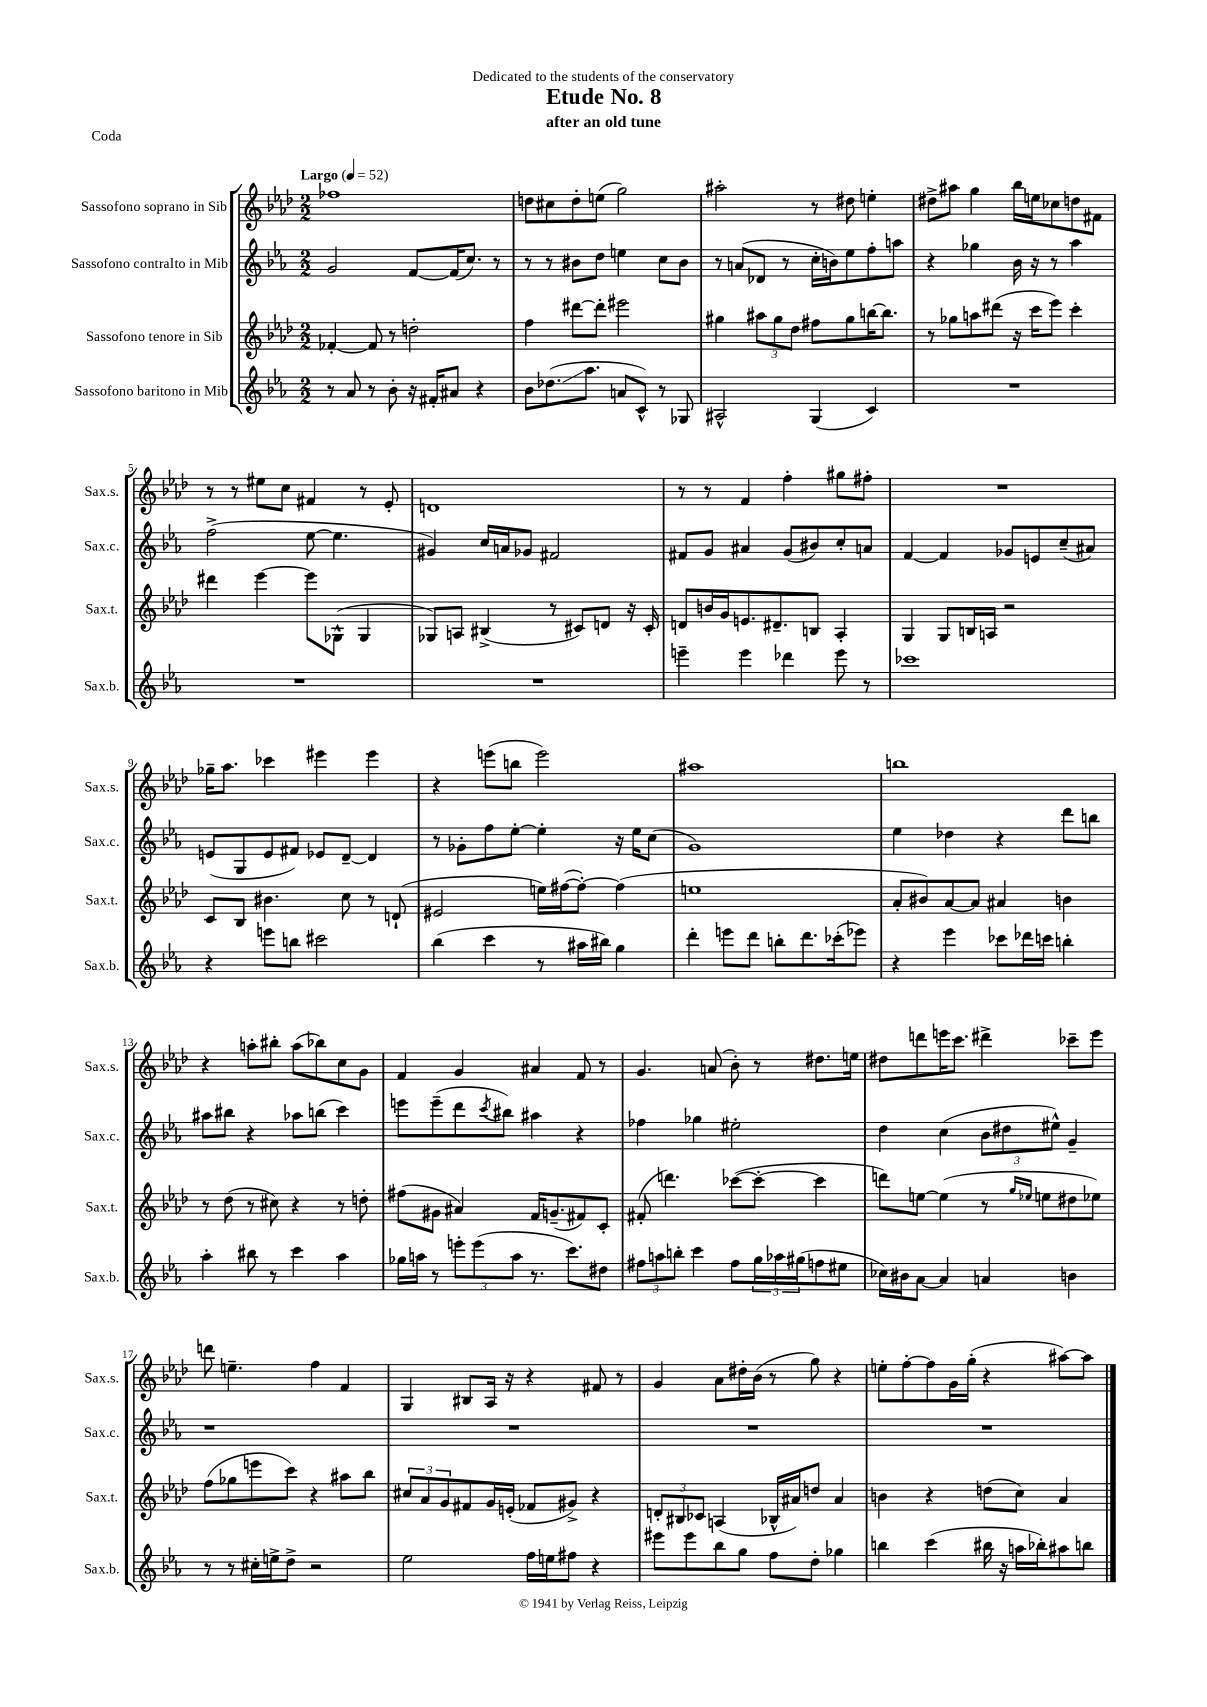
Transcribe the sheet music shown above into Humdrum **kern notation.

**kern	**kern	**kern	**kern
*staff4	*staff3	*staff2	*staff1
*clefG2	*clefG2	*clefG2	*clefG2
*k[b-e-a-]	*k[b-e-a-d-]	*k[b-e-a-]	*k[b-e-a-d-]
*M2/2	*M2/2	*M2/2	*M2/2
*MM52	*MM52	*MM52	*MM52
8r	[4f-'	2g	1ff-
8a-	.	.	.
8r	8f-]	.	.
8b-'	8r	.	.
16r	2dd'	[8f	.
16f#'	.	.	.
8a#	.	(16f]	.
.	.	8.cc)	.
4r	.	.	.
.	.	8r	.
=	=	=	=
8b-	4ff	8r	8dd
(8.dd-	.	8r	8cc#
.	[8ddd#	8b#	8dd'
8.aa-	.	.	.
.	8ddd#']	8dd	(8ee
8a	2eee#	4ee	2gg)
8c^^)	.	.	.
8r	.	8cc	.
8G-	.	8b#	.
=	=	=	=
2A#^^	4gg#	8r	2aa#'
.	.	(8a	.
.	12aa#	8d-	.
.	12gg#	.	.
.	.	8r	.
.	12dd-	.	.
(4G	8ff#	16cc'	8r
.	.	16b)	.
.	8gg#	8ee-	8dd#
4c)	[16bb	8ff'	4ee'
.	8.bb]	.	.
.	.	8aa	.
=	=	=	=
1r	8r	4r	8dd#^
.	8gg-	.	8aa#
.	8aa	4gg-	4gg
.	(8ddd#	.	.
.	16r	16b-	16bb-
.	16ccc	16r	16ee
.	8eee-)	8r	8cc-
.	4ccc'	4aa-	8dd
.	.	.	8f#
=	=	=	=
1r	4ddd#	(2ff^	8r
.	.	.	8r
.	[4eee-	.	8ee#
.	.	.	8cc
.	8eee-]	[8ee-	4f#
.	(8G-^^	4.ee-]	.
.	4G-	.	8r
.	.	.	8e-'
=	=	=	=
1r	8G-)	4g#)	1d
.	8A	.	.
.	(4B#^	16cc	.
.	.	16a	.
.	.	8g-	.
.	8r	2f#	.
.	8c#)	.	.
.	8d	.	.
.	16r	.	.
.	16c#'	.	.
=	=	=	=
4eee~	8d	8f#	8r
.	16b	8g	8r
.	16g	.	.
4eee	8.e	4a#	4f
.	8.d#~	.	.
4ddd-	.	(8g	4ff'
.	8B	8b#)	.
8eee	4A-'	8cc'	8gg#
8r	.	8a	8ff#'
=	=	=	=
1ccc-	4G	[4f	1r
.	8G	4f]	.
.	16B	.	.
.	16A	.	.
.	2r	8g-	.
.	.	8e	.
.	.	(8cc~	.
.	.	8a#)	.
=	=	=	=
4r	8c	(8e	16gg-~
.	.	.	8.aa-
.	8B-	8G	.
8eee	4.b#	8e	4ccc-
8bb	.	8f#)	.
2ccc#	.	8e-	4eee#
.	8cc	[8d~	.
.	8r	4d]	4eee#
.	(8d`	.	.
=	=	=	=
(4bb-	2e#	8r	4r
.	.	8g-'	.
4ccc	.	8ff	(8eee
.	.	[8ee-'	8bb
8r	16ee)	4ee-']	2eee)
.	([16ff#	.	.
16aa#	8ff#'_)	.	.
16bb#)	.	.	.
4gg	(4ff#]	16r	.
.	.	16ee-	.
.	.	(8cc	.
=	=	=	=
4ddd'	1ee	1g)	1aa#
8eee	.	.	.
8ddd	.	.	.
8bb'	.	.	.
8.ddd	.	.	.
(16ccc-'	.	.	.
8eee-)	.	.	.
=	=	=	=
4r	8a-'	4ee-	1bb
.	8b#)	.	.
4eee-	[8a-	4dd-	.
.	8a-]	.	.
8ccc-	4a#	4r	.
16ddd-	.	.	.
16ccc	.	.	.
4bb'	4b	8ddd	.
.	.	8bb	.
=	=	=	=
4aa-'	8r	8aa#	4r
.	(8dd-	8bb#	.
8bb#	8r	4r	8aa'
8r	8cc#)	.	8bb#'
4ccc	4r	8aa-	(8aa
.	.	(8bb	8bb-)
4aa-	8r	4ccc)	8cc
.	8dd'	.	8g
=	=	=	=
16gg-	(8ff#	8eee	4f
16aa	.	.	.
8r	8g#	(8eee~	.
12eee'	4a#)	8ddd	4g
(12eee	.	.	.
.	.	8qccc	.
.	.	8bb#)	.
12aa	.	.	.
8.r	16f	4aa#	4a#
.	(8.g~	.	.
8.ccc)	.	.	.
.	8f#)	4r	8f
8dd#	8c'	.	8r
=	=	=	=
12ff#	(8f#'	4ff-	4.g
12aa	.	.	.
.	4.ddd)	.	.
12bb'	.	.	.
4ccc	.	4gg-	.
.	.	.	(8a
8ff#	([8ccc-	2ee#'	8b-')
24gg	8ccc-'_	.	8r
24aa-	.	.	.
(24gg#	.	.	.
8ff	4ccc-]	.	8.dd#
8ee#	.	.	.
.	.	.	16ee
=	=	=	=
16cc-)	8ddd)	4dd	8dd#
16b#	.	.	.
[8a-	[8ee	.	8ddd
4a-]	(4ee]	(4cc	16eee
.	.	.	8.ccc
4a	8r	12b-	4ddd#^
.	.	12dd#	.
.	16qqgg	.	.
.	16qqee-	.	.
.	8ee	.	.
.	.	12ee#^^)	.
4b	8dd#	4g~	8ccc-~
.	8ee-)	.	8eee
=	=	=	=
8r	(8ff	1r	8ddd
8r	8gg-	.	4.ee~
16cc#'	8eee	.	.
16ee^	.	.	.
8dd^	8ccc)	.	.
2r	4r	.	4ff
.	8aa#	.	4f
.	8bb-	.	.
=	=	=	=
2ee-	12cc#	1r	4G
.	12a-	.	.
.	12g	.	.
.	8f#	.	8B#
.	16g	.	16A-
.	(16e'	.	16r
16ff	8f-	.	4r
16ee	.	.	.
8ff#	8g#^)	.	.
4r	4r	.	8f#
.	.	.	8r
=	=	=	=
8eee#	12d'	1r	4g
.	12B#	.	.
8eee#	.	.	.
.	12c-	.	.
8bb-	(4A	.	8a-
8gg	.	.	16dd#'
.	.	.	(16b-
8ff	16B-^^	.	8r
.	16a#)	.	.
8dd'	8dd	.	8gg)
4gg-	4a#	.	4r
=	=	=	=
4bb	4b	1r	8ee'
.	.	.	[8ff'
(4ccc	4r	.	8ff]
.	.	.	16g
.	.	.	(16gg'
16bb#	(8dd	.	4r
16r	.	.	.
16aa	8cc)	.	.
16bb-')	.	.	.
8aa#	4a-	.	[8aa#)
8bb	.	.	8aa#]
==	==	==	==
*-	*-	*-	*-
